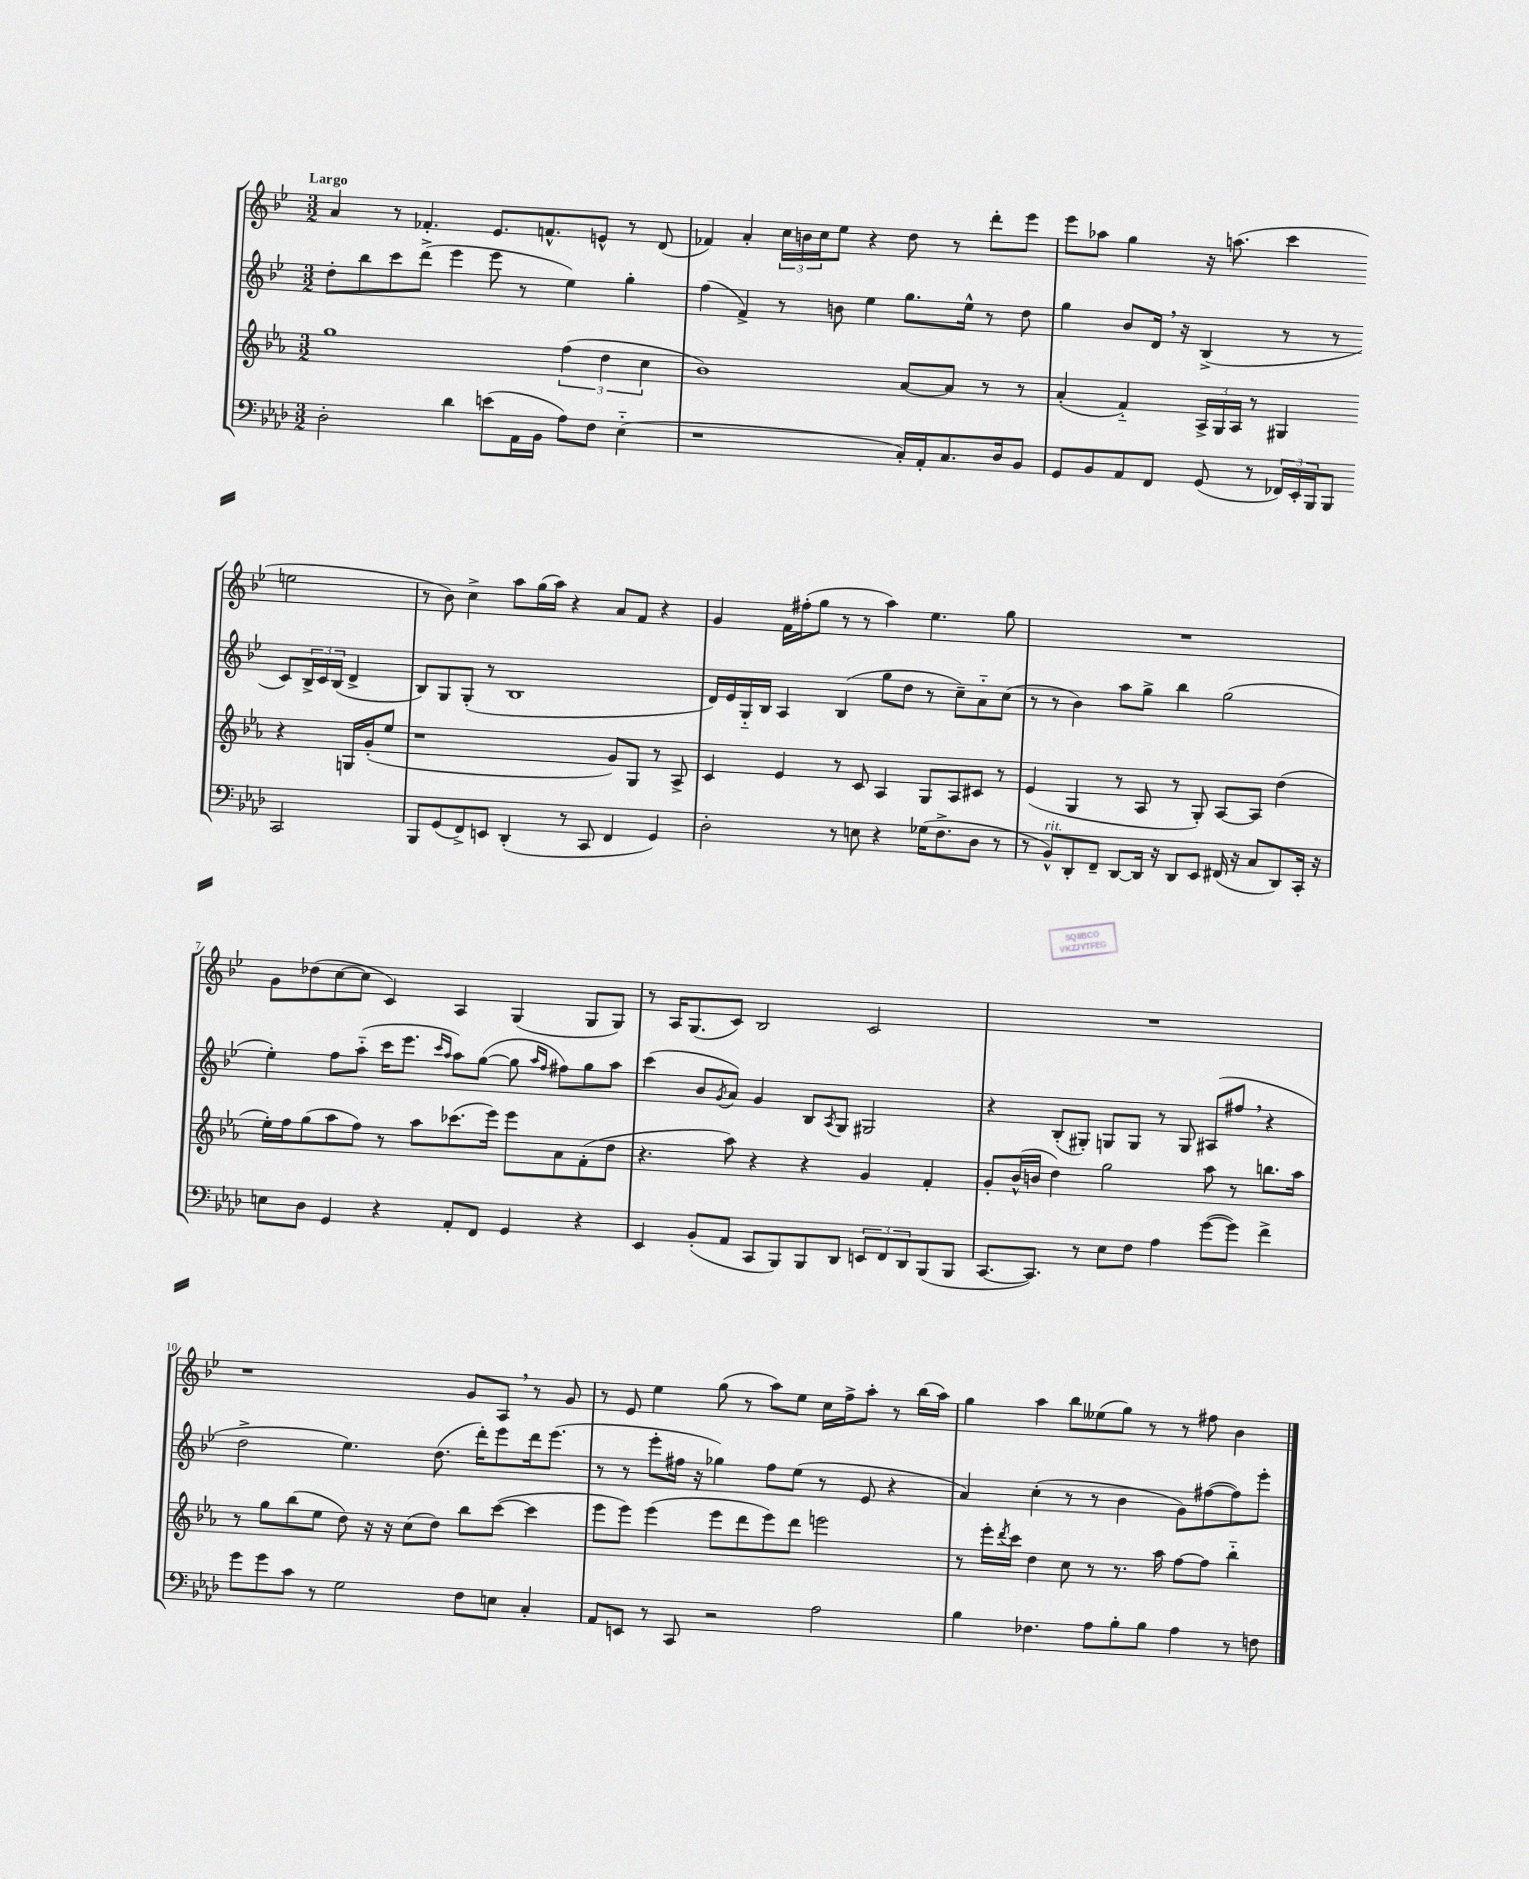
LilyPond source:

<<
\new StaffGroup <<
\new Staff = "s0" {
    \clef treble \key bes \major \numericTimeSignature \time 3/2 \tempo "Largo"
    a'4 r8 fes'4.-. ees'8. f'8.-^ e'8-^ r8 d'8( |
    fes'4) a'4-. \tuplet 3/2 { c''16 b'16 c''16 } ees''8 r4 d''8 r8 d'''8-. ees'''8 |
    ees'''8 aes''8 g''4 r16 a''8.( c'''4 e''2 |
    r8 bes'8) c''4-> a''8 g''16( a''16) r4 a'8 f'8 r4 |
    g'4 f'16 fis''16-.( g''8 r8 r8 a''4) ees''4. g''8 |
    R1. |
    g'8 des''8( c''8~ c''8 c'4) a4 g4( g8 g8) |
    r8 a16 g8.( c'8) bes2 c'2 |
    R1. |
    r1 g'8 a8 \breathe r8 g'8 |
    r8 ees'8 ees''4 g''8( r8 a''8) ees''8 c''16 f''16-> a''8-. r8 bes''16( a''16) |
    g''4 a''4 bes''8 eeses''8( g''8) r8 r8 fis''8 bes'4 \bar "|." |
}
\new Staff = "s1" {
    \clef treble \key bes \major \numericTimeSignature \time 3/2
    d''8-. bes''8 c'''8 d'''8->( ees'''4 ees'''8 r8 ees''4) g''4-. |
    f''4( f'4->) r8 b'8 ees''4 g''8. ees''16-^ r8 d''8 |
    g''4 bes'8 d'16 \breathe r16 bes4->( r8 r8 c'8) \tuplet 3/2 { bes16-> c'16 bes16( } d'4-> |
    bes8) g8 g8-.( r8 bes1 |
    d'16) ees'16 g16-_ bes16 a4 bes4( g''8 d''8 r8 c''8--) a'8-_ c''8( |
    r8 r8 bes'4) a''8 g''8-> bes''4 g''2( |
    ees''4-.) f''8 a''8-_( c'''16 ees'''8. \grace { c'''16 a''16 } a''8) g''8~( g''8 \grace { a''16 f''16 } fis''8) g''8 a''8 |
    c'''4( bes'8 \acciaccatura { g'8 } a'8) g'4 bes8 \acciaccatura { a8 } g8 gis2 |
    r4 bes8-.( gis8-.) g8 g8 r8 g8 ais8( fis''8 \breathe r4 |
    d''2-> ees''4.) d''8.( d'''16-.) ees'''8 d'''16 ees'''8.( |
    r8 r8 ees'''8-. fis''16 r16 ges''4) fis''8 ees''8( r8 ees'8 r4 |
    a'4) c''4-.( r8 r8 bes'4 g'8) fis''8~( fis''8) ees'''8-. \bar "|." |
}
\new Staff = "s2" {
    \clef treble \key ees \major \numericTimeSignature \time 3/2
    g''1 \tuplet 3/2 { f''4( d''4 c''4 } |
    bes'1) aes'8~ aes'8 r8 r8 |
    aes'4-.( f'4-_) \tuplet 3/2 { aes16-> g16 aes16 } r8 gis4 r4 g16 g'16-.( ees''8 |
    r1 g'8) g8 r8 aes8-> |
    c'4 ees'4 r8 c'8 aes4 g8 aes8 cis'8 r8 |
    ees'4( g4 r8 aes8 r8 g8-.) aes8~ aes8 d''4( |
    ees''16-.) f''16 g''8( aes''8 f''8) r8 aes''8 ces'''8.( ees'''16) ees'''8 aes'8 f'8-.( d''8 |
    r4. aes''8) r4 r4 g'4 f'4-. |
    g'8-. bes'16-^( b'16 d''4) g''2 aes''8 r8 b''8. aes''16 |
    r8 g''8 bes''8( ees''8 d''8) r16 r16 c''8( d''8) bes''8 c'''8~( c'''4 |
    ees'''8 ees'''8) ees'''4( ees'''8 d'''8 ees'''8) d'''8 e'''2 |
    r8 ees'''16-. \acciaccatura { d'''8 } c'''16 d''4 c''8 r8 r8. aes''16 f''8~ f''8 bes''4-_ \bar "|." |
}
\new Staff = "s3" {
    \clef bass \key aes \major \numericTimeSignature \time 3/2
    des2-. des'4 e'8( aes,16 bes,16 aes8) f8 ees4-_( |
    r1 c16-.) aes,16-. c8. des16 bes,8 |
    g,8 bes,8 aes,8 f,8 g,8( r8 \tuplet 3/2 { fes,16) ees,16-. bes,,16 } bes,,8 c,2 |
    bes,,8 g,8( f,8->) e,8 des,4-.( r8 c,8 f,4 g,4) |
    des2-. r8 e8 r4 ges16( f8.-> des8 r8 |
    r8 bes,8-^^\markup { \italic "rit." }) des,8-. f,8-- des,8~ des,16 r16 des,8 ees,8 fis,16( r16 c8 des,8) c,16-. r16 |
    e8 des8 g,4 r4 aes,8-. f,8 g,4 r4 |
    ees,4 bes,8-.( aes,8 c,8 bes,,8) bes,,8 des,8 \tuplet 3/2 { e,8 f,8 des,8 } bes,,8( bes,,8 |
    c,8.~ c,8.) r8 ees8 f8 aes4 g'8~( g'8) f'4-> |
    g'8 g'8 c'8 r8 g2 f8 e8 c4-. |
    aes,8 e,8 r8 c,8 r2 aes2 |
    bes4 fes4. aes8 bes8-. bes8 aes4 r8 f8 \bar "|." |
}
>>
>>
